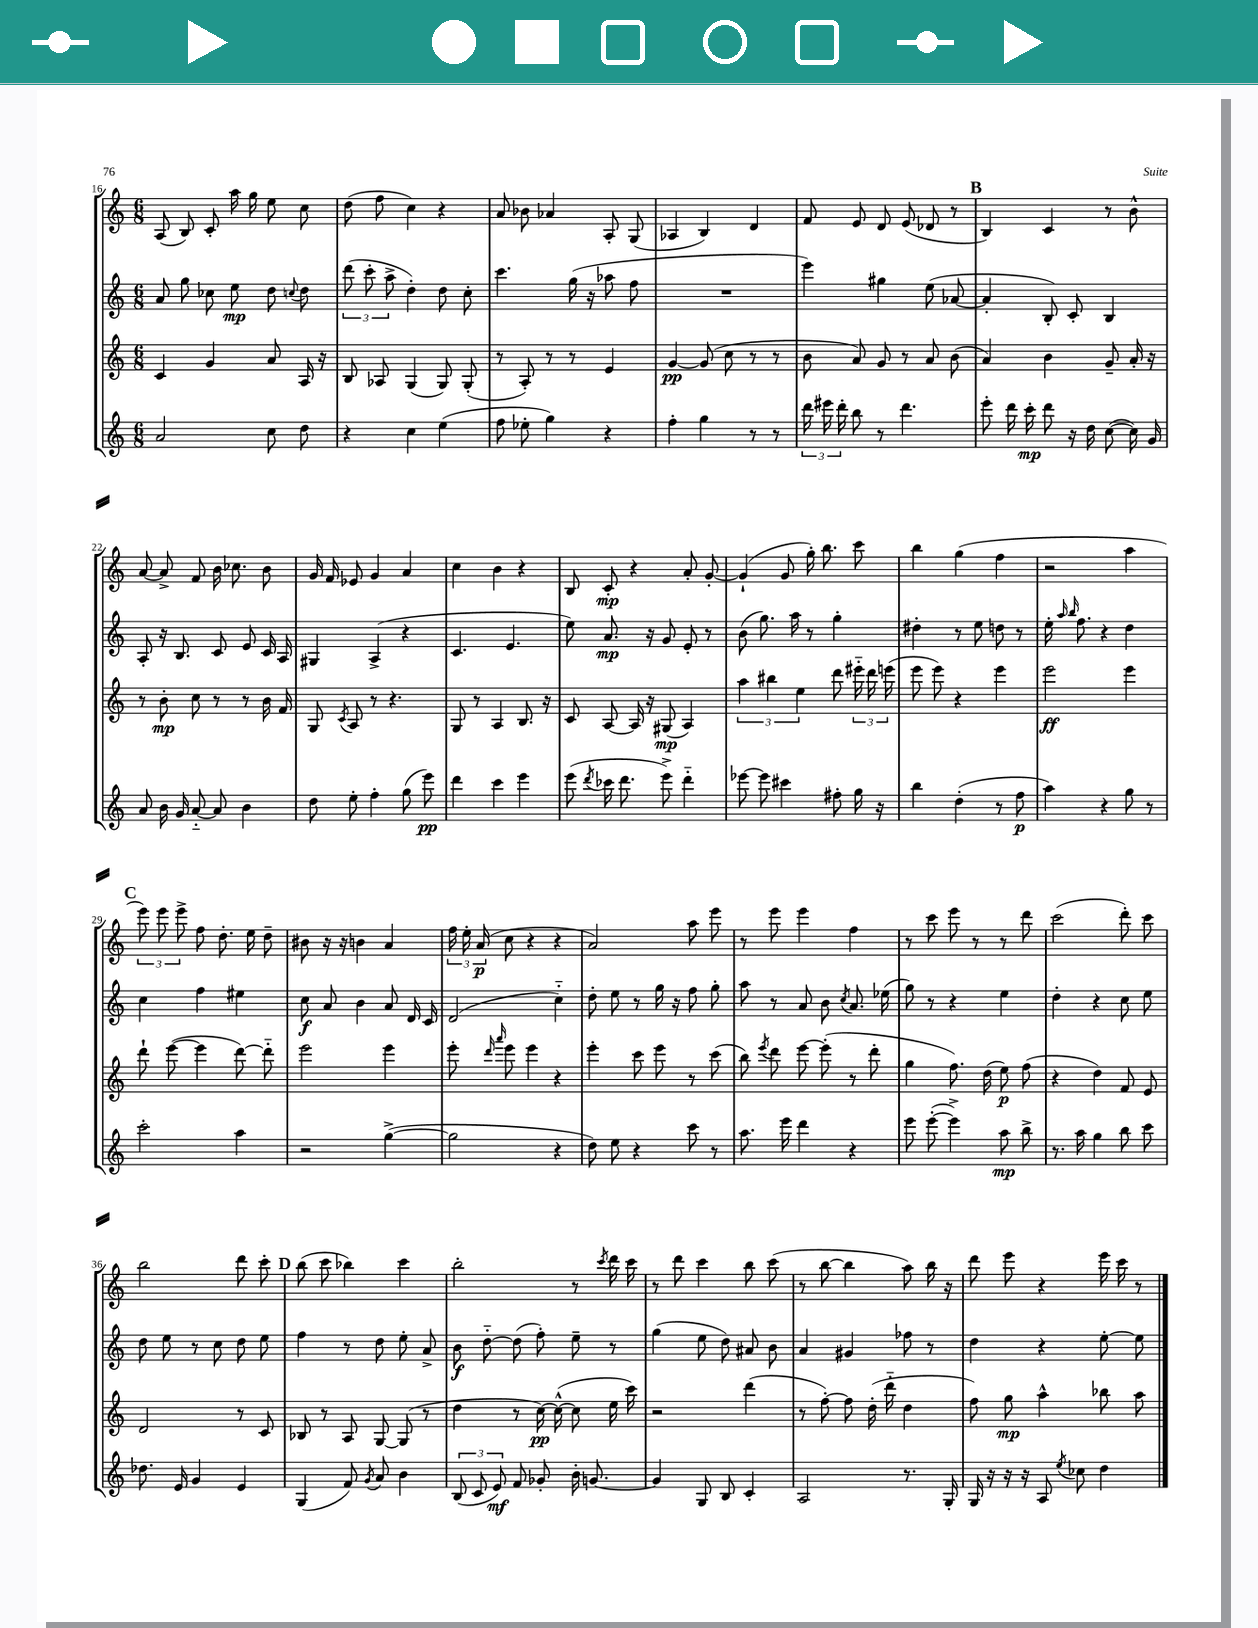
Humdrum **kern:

**kern	**dynam	**kern	**dynam	**kern	**dynam	**kern	**dynam
*part4	*part4	*part3	*part3	*part2	*part2	*part1	*part1
*staff4	*staff4	*staff3	*staff3	*staff2	*staff2	*staff1	*staff1
*clefG2	*	*clefG2	*	*clefG2	*	*clefG2	*
*k[]	*	*k[]	*	*k[]	*	*k[]	*
*M6/8	*	*M6/8	*	*M6/8	*	*M6/8	*
=16	=16	=16	=16	=16	=16	=16	=16
2a/	.	4c/	.	8a/	.	(8A/	.
.	.	.	.	8gg\	.	8B/)	.
.	.	4g/	.	8cc-X\	.	8c'/	.
.	.	.	.	8ee\	mp	16aa\	.
.	.	.	.	.	.	16gg\	.
8cc\	.	8a/	.	8dd\	.	8ee\	.
.	.	.	.	8qqccn/	.	.	.
8dd\	.	16A/	.	8dd\	.	8cc\	.
.	.	16r	.	.	.	.	.
=17	=17	=17	=17	=17	=17	=17	=17
4r	.	8B/	.	(12ddd\	.	(8dd\	.
.	.	.	.	12ccc'\	.	.	.
.	.	8A-X/	.	.	.	8ff\	.
.	.	.	.	12aa^\	.	.	.
4cc\	.	(4G/	.	4dd'\)	.	4cc\)	.
(4ee\	.	8G/)	.	8dd\	.	4r	.
.	.	(8G'/	.	8cc'\	.	.	.
=18	=18	=18	=18	=18	=18	=18	=18
8ff\	.	8r	.	4.ccc\	.	8a/	.
8ee-X'\	.	8A'/)	.	.	.	8b-X\	.
4gg\)	.	8r	.	.	.	4a-X/	.
.	.	8r	.	(16gg\	.	.	.
.	.	.	.	16r	.	.	.
4r	.	4e/	.	8aa-X\	.	8A'/	.
.	.	.	.	8ff\	.	(8G/	.
=19	=19	=19	=19	=19	=19	=19	=19
4ff'\	.	[4g/	pp	2.r	.	4A-X/	.
4gg\	.	(8g/]	.	.	.	4B/)	.
.	.	8cc\	.	.	.	.	.
8r	.	8r	.	.	.	4d/	.
8r	.	8r	.	.	.	.	.
=20	=20	=20	=20	=20	=20	=20	=20
24ddd\	.	8b\	.	4eee\)	.	8f/	.
24eee#X\	.	.	.	.	.	.	.
24ddd'\	.	.	.	.	.	.	.
8bb\	.	8a/)	.	.	.	8e/	.
8r	.	8g/	.	4gg#X\	.	8d/	.
4.ddd\	.	8r	.	.	.	(8e/	.
.	.	8a/	.	(8ee\	.	8d-X/	.
.	.	(8b\	.	[8a-X/	.	8r	.
!!LO:REH:place=s1:t=B
=21	=21	=21	=21	=21	=21	=21	=21
8eee'\	.	4a/)	.	4a-'/]	.	4B/)	.
16ddd\	.	.	.	.	.	.	.
16ccc'\	mp	.	.	.	.	.	.
8ddd\	.	4b\	.	8B'/)	.	4c/	.
16r	.	.	.	8c'/	.	.	.
16dd\	.	.	.	.	.	.	.
([8cc\	.	8g~/	.	4B/	.	8r	.
16cc\])	.	16a'/	.	.	.	8b^^\	.
16g/	.	16r	.	.	.	.	.
!!LO:LB:g=z
=22	=22	=22	=22	=22	=22	=22	=22
8a/	.	8r	.	8A'/	.	[8a/	.
16b\	.	8b'\	mp	16r	.	8a^/]	.
16g/	.	.	.	8.B/	.	.	.
[8a/	.	8cc\	.	.	.	8f/	.
8a/]	.	8r	.	8c/	.	16b\	.
.	.	.	.	.	.	8.cc-X\	.
4b\	.	8r	.	8e/	.	.	.
.	.	16b\	.	16c/	.	8b\	.
.	.	16f/	.	16A/	.	.	.
=23	=23	=23	=23	=23	=23	=23	=23
8dd\	.	8G/	.	4G#X/	.	16g/	.
.	.	.	.	.	.	16f/	.
.	.	8qc/	.	.	.	.	.
8ee'\	.	8A/	.	.	.	8e-X/	.
4ff'\	.	8r	.	(4A^/	.	4g/	.
.	.	4.r	.	.	.	.	.
(8gg\	.	.	.	4r	.	4a/	.
8eee\)	pp	.	.	.	.	.	.
=24	=24	=24	=24	=24	=24	=24	=24
4ddd\	.	8G/	.	4.c/	.	4cc\	.
.	.	8r	.	.	.	.	.
4ccc\	.	4A/	.	.	.	4b\	.
.	.	.	.	4.e/	.	.	.
4eee\	.	8.B/	.	.	.	4r	.
.	.	16r	.	.	.	.	.
=25	=25	=25	=25	=25	=25	=25	=25
(8eee\	.	8c/	.	8ee\)	.	8B/	.
8qddd/	.	.	.	.	.	.	.
16ccc-X\	.	[8A/	.	8.a/	mp	8c'/	mp
8.ddd\	.	.	.	.	.	.	.
.	.	16A/]	.	.	.	4r	.
.	.	16r	.	16r	.	.	.
8eee^\)	.	(8G#X/	mp	8g/	.	.	.
4ddd\	.	4A/)	.	8e'/	.	8a'/	.
.	.	.	.	8r	.	[8g'/	.
=26	=26	=26	=26	=26	=26	=26	=26
[8eee-X\	.	6aa\	.	(8b\	.	(4g`/]	.
8eee-\]	.	.	.	8.gg\)	.	.	.
.	.	6bb#X\	.	.	.	.	.
4ccc#X\	.	.	.	.	.	8g/	.
.	.	.	.	16aa\	.	.	.
.	.	6ee\	.	.	.	.	.
.	.	.	.	8r	.	16gg'\)	.
.	.	.	.	.	.	8.bb\	.
8ff#X'\	.	8ddd\	.	4gg'\	.	.	.
16gg\	.	24eee#X\	.	.	.	8ccc\	.
.	.	24ddd\	.	.	.	.	.
16r	.	.	.	.	.	.	.
.	.	(24eeen\	.	.	.	.	.
=27	=27	=27	=27	=27	=27	=27	=27
4bb\	.	8eee\	.	4dd#X'\	.	4bb\	.
.	.	8eee\)	.	.	.	.	.
(4dd'\	.	4r	.	8r	.	(4gg\	.
.	.	.	.	8ee\	.	.	.
8r	.	4eee\	.	8ddn\	.	4ff\	.
8ff\	p	.	.	8r	.	.	.
=28	=28	=28	=28	=28	=28	=28	=28
4aa\)	.	2eee\	ff	16ee'\	.	2r	.
.	.	.	.	16qqaa/	.	.	.
.	.	.	.	16qqbb/	.	.	.
.	.	.	.	8.ff\	.	.	.
4r	.	.	.	4r	.	.	.
8gg\	.	4eee\	.	4dd\	.	4aa\	.
8r	.	.	.	.	.	.	.
!!LO:LB:g=z
!!LO:REH:place=s1:t=C
=29	=29	=29	=29	=29	=29	=29	=29
2ccc'\	.	8ddd`\	.	4cc\	.	12eee\)	.
.	.	.	.	.	.	12eee\	.
.	.	([8eee\	.	.	.	.	.
.	.	.	.	.	.	12eee^\	.
.	.	4eee\]	.	4ff\	.	8ff\	.
.	.	.	.	.	.	8.dd'\	.
4aa\	.	[8ddd\)	.	4ee#X\	.	.	.
.	.	.	.	.	.	16ee\	.
.	.	8ddd\]	.	.	.	8dd~\	.
=30	=30	=30	=30	=30	=30	=30	=30
2r	.	2eee\	.	8cc\	f	8b#X\	.
.	.	.	.	8a/	.	16r	.
.	.	.	.	.	.	16r	.
.	.	.	.	4b\	.	4bn\	.
([4gg^\	.	4eee\	.	8a/	.	4a/	.
.	.	.	.	16d/	.	.	.
.	.	.	.	16c/	.	.	.
=31	=31	=31	=31	=31	=31	=31	=31
2gg\]	.	8eee'\	.	(2d/	.	24ff\	.
.	.	.	.	.	.	24ee'\	.
.	.	.	.	.	.	(24a/	p
.	.	16qqddd/	.	.	.	.	.
.	.	16qqaaa/	.	.	.	.	.
.	.	8eee\	.	.	.	8cc\	.
.	.	4eee\	.	.	.	4r	.
4r	.	4r	.	4cc\)	.	4r	.
=32	=32	=32	=32	=32	=32	=32	=32
8dd\)	.	4eee'\	.	8dd'\	.	2a/)	.
8ee\	.	.	.	8ee\	.	.	.
4r	.	8ccc\	.	8r	.	.	.
.	.	8eee\	.	16gg\	.	.	.
.	.	.	.	16r	.	.	.
8ccc\	.	8r	.	8ff\	.	8aa\	.
8r	.	(8ccc\	.	8gg'\	.	8eee\	.
=33	=33	=33	=33	=33	=33	=33	=33
8.aa\	.	8bb\)	.	8aa\	.	8r	.
.	.	8qeee/	.	.	.	.	.
.	.	8ddd\	.	8r	.	8eee\	.
16eee\	.	.	.	.	.	.	.
4ddd\	.	[8eee\	.	8a/	.	4eee\	.
.	.	(8eee'\]	.	8b\	.	.	.
.	.	.	.	8qcc/	.	.	.
4r	.	8r	.	8.a/	.	4ff\	.
.	.	8ddd'\	.	.	.	.	.
.	.	.	.	(16ee-X\	.	.	.
=34	=34	=34	=34	=34	=34	=34	=34
8eee\	.	4gg\	.	8gg\)	.	8r	.
([8eee'\	.	.	.	8r	.	8ccc\	.
4eee^\])	.	8.ff\)	.	4r	.	8eee\	.
.	.	.	.	.	.	8r	.
.	.	(16dd\	.	.	.	.	.
8aa\	mp	8ee\)	p	4ee\	.	8r	.
8bb^\	.	(8ff\	.	.	.	8ddd\	.
=35	=35	=35	=35	=35	=35	=35	=35
8.r	.	4r	.	4dd'\	.	(2ccc\	.
16aa\	.	.	.	.	.	.	.
4gg\	.	4dd\)	.	4r	.	.	.
8bb\	.	8f/	.	8cc\	.	8ddd'\)	.
8ccc\	.	8e/	.	8ee\	.	8ccc\	.
!!LO:LB:g=z
=36	=36	=36	=36	=36	=36	=36	=36
8.dd-X\	.	2d/	.	8dd\	.	2bb\	.
.	.	.	.	8ee\	.	.	.
16e/	.	.	.	.	.	.	.
4g/	.	.	.	8r	.	.	.
.	.	.	.	8cc\	.	.	.
4e/	.	8r	.	8dd\	.	8ddd\	.
.	.	8c/	.	8ee\	.	8ccc'\	.
!!LO:REH:place=s1:t=D
=37	=37	=37	=37	=37	=37	=37	=37
(4G/	.	8B-X/	.	4ff\	.	(8bb\	.
.	.	8r	.	.	.	8ccc\	.
8f/)	.	8A/	.	8r	.	4bb-X\)	.
8qg/	.	.	.	.	.	.	.
8a/	.	[8G/	.	8dd\	.	.	.
4b\	.	(8G/]	.	8ee'\	.	4ccc\	.
.	.	8r	.	8a^/	.	.	.
=38	=38	=38	=38	=38	=38	=38	=38
(12B/	.	4dd\	.	8b\	f	2bb'\	.
12c/	.	.	.	.	.	.	.
.	.	.	.	[8dd\	.	.	.
12e/)	mf	.	.	.	.	.	.
8f/	.	8r	.	(8dd\]	.	.	.
8g-X'/	.	[16cc\)	pp	8ff'\)	.	.	.
.	.	(16cc^^\_	.	.	.	.	.
16b'\	.	8cc\]	.	8ee~\	.	8r	.
[8.gn/	.	.	.	.	.	.	.
.	.	.	.	.	.	8qccc/	.
.	.	16ee\	.	8r	.	16ddd\	.
.	.	16ccc\)	.	.	.	16ccc\	.
=39	=39	=39	=39	=39	=39	=39	=39
4g/]	.	2r	.	(4gg\	.	8r	.
.	.	.	.	.	.	8ddd\	.
8G/	.	.	.	8ee\	.	4ccc\	.
8B/	.	.	.	8dd\)	.	.	.
4c'/	.	(4ddd\	.	8a#X/	.	8bb\	.
.	.	.	.	8b\	.	(8ccc\	.
=40	=40	=40	=40	=40	=40	=40	=40
2A/	.	8r	.	4a/	.	8r	.
.	.	[8ff'\)	.	.	.	[8bb\	.
.	.	8ff\]	.	4g#X/	.	4bb\]	.
.	.	(16dd'\	.	.	.	.	.
.	.	16ddd\	.	.	.	.	.
8.r	.	4dd\	.	8ff-X\	.	8aa\)	.
.	.	.	.	8r	.	16bb\	.
16G'/	.	.	.	.	.	16r	.
=41	=41	=41	=41	=41	=41	=41	=41
16G/	.	8ff\)	.	4dd\	.	8ddd\	.
16r	.	.	.	.	.	.	.
16r	.	8gg\	mp	.	.	8eee\	.
16r	.	.	.	.	.	.	.
8A/	.	4aa^^\	.	4r	.	4r	.
8qee/	.	.	.	.	.	.	.
8cc-X\	.	.	.	.	.	.	.
4dd\	.	8bb-X\	.	[8ee'\	.	16eee\	.
.	.	.	.	.	.	16ccc\	.
.	.	8aa\	.	8ee\]	.	8r	.
==	==	==	==	==	==	==	==
*-	*-	*-	*-	*-	*-	*-	*-
